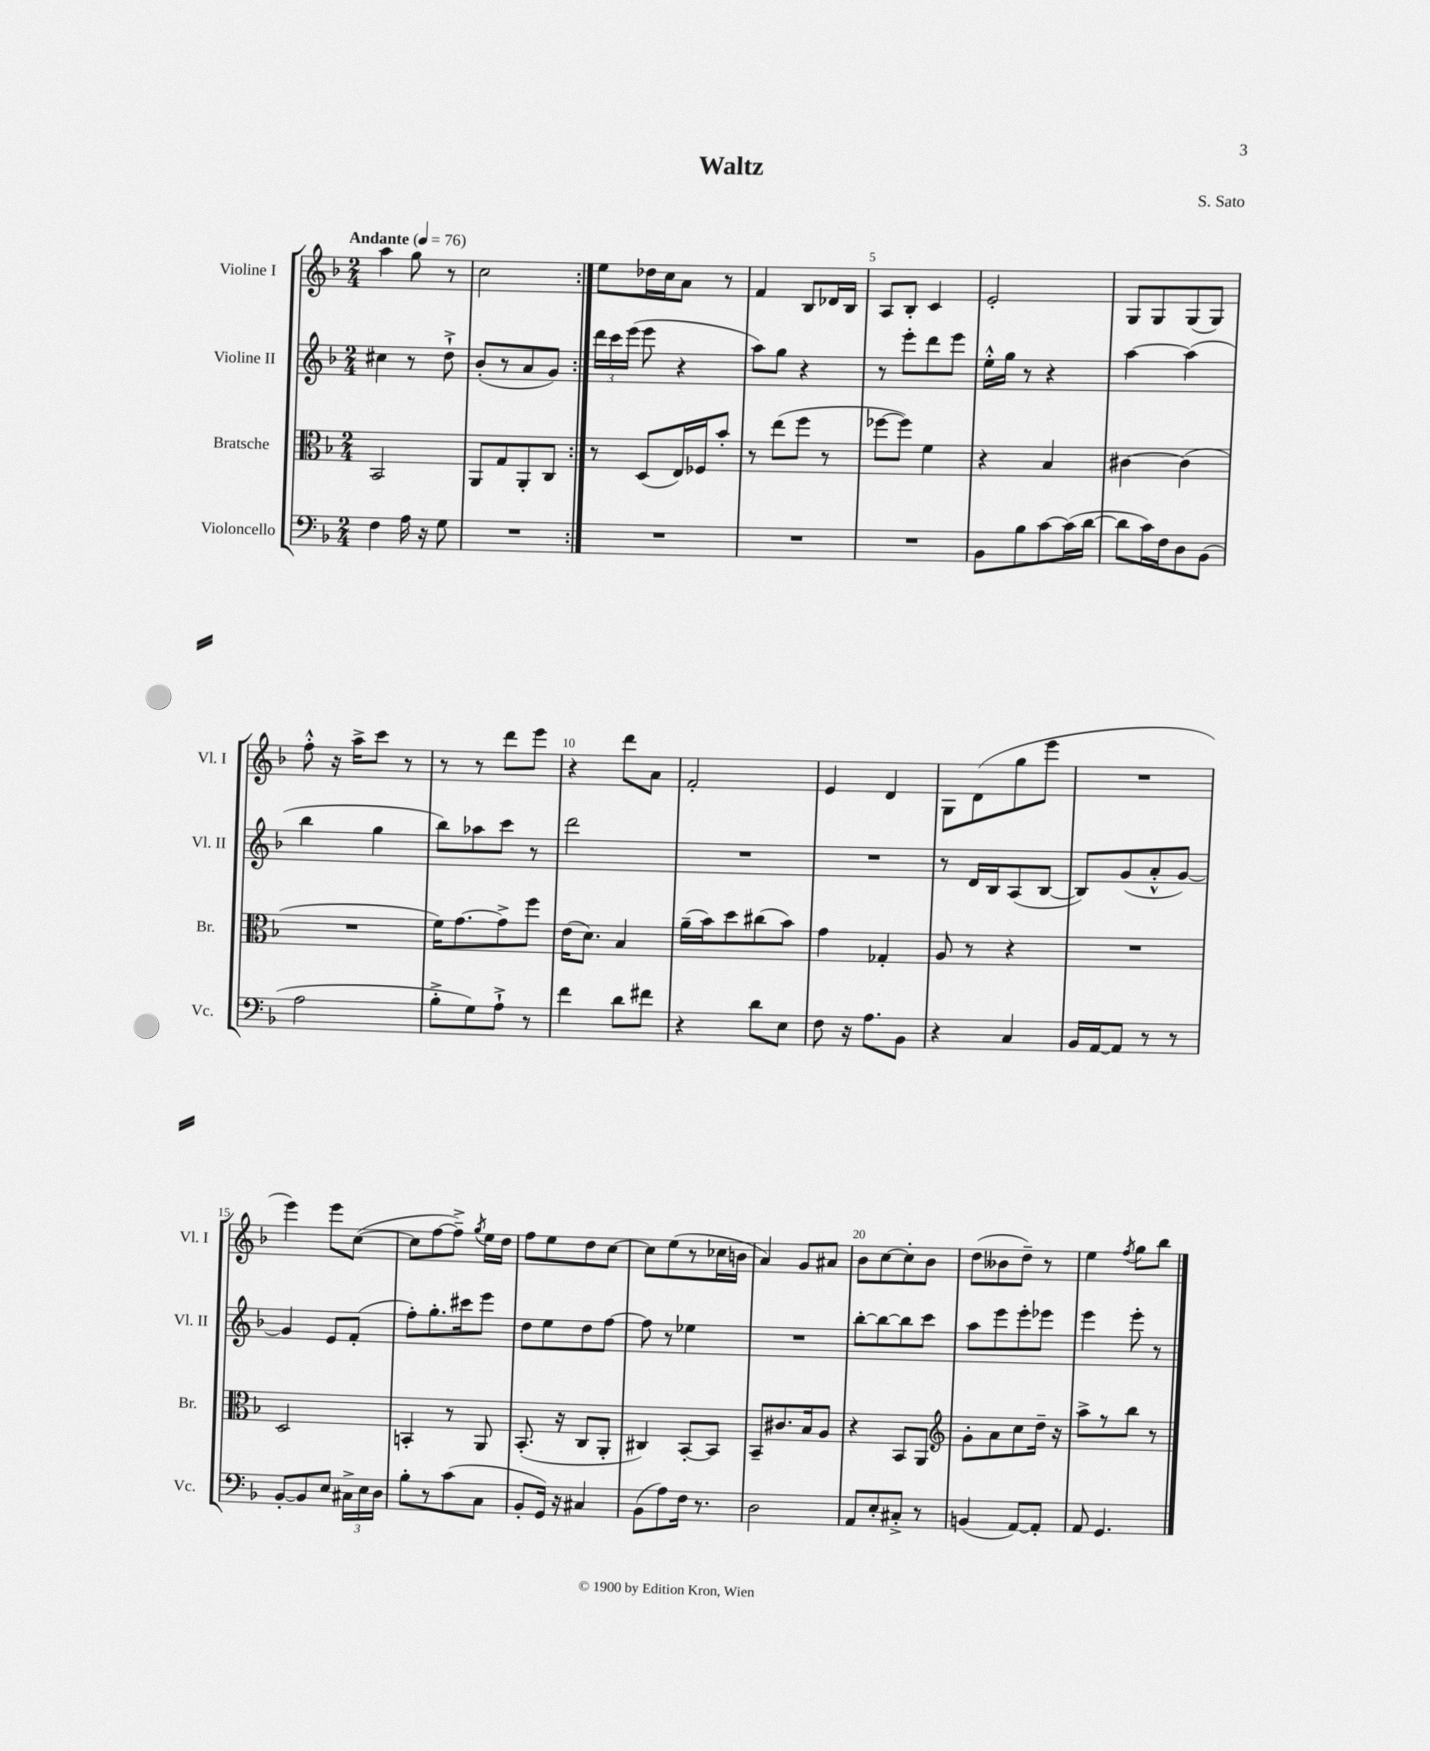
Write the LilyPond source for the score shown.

\header { title = "Waltz" composer = "S. Sato" }
<<
\new StaffGroup <<
\new Staff = "s0" \with { instrumentName = "Violine I" shortInstrumentName = "Vl. I" } {
    \clef treble \key f \major \numericTimeSignature \time 2/4 \tempo "Andante" 4 = 76
    \autoBeamOff \repeat volta 2 { a''4 g''8 r8 |
    c''2 | }
    e''8[ des''16 c''16 a'8] r8 |
    f'4 bes8[ des'16 bes16] |
    a8[ bes8]-. c'4 |
    e'2-. |
    g8[ g8 g8( g8]) |
    f''8-.-^ r16 a''16[-> c'''8] r8 |
    r8 r8 d'''8[ e'''8] |
    r4 d'''8[ a'8] |
    f'2-. |
    e'4 d'4 |
    g8[ d'8( g''8 e'''8] |
    R2 |
    e'''4) e'''8[ c''8]~( |
    c''8[ f''8~ f''8]--->) \acciaccatura { g''8 } e''16[ d''16] |
    f''8[ e''8 d''8 c''8]~ |
    c''8[ e''8( r8 ces''16 b'16] |
    a'4) g'8[ ais'8] |
    bes'8[ c''8~ c''8-. bes'8] |
    d''8[( beses'8 d''8]--) r8 |
    e''4 \acciaccatura { f''8 } g''8[ bes''8] \bar "|." |
}
\new Staff = "s1" \with { instrumentName = "Violine II" shortInstrumentName = "Vl. II" } {
    \clef treble \key f \major \numericTimeSignature \time 2/4
    \autoBeamOff \repeat volta 2 { cis''4 r8 d''8-!-> |
    bes'8[-.( r8 a'8 g'8]) | }
    \tuplet 3/2 { d'''16[ c'''16 e'''16]( } e'''8 r4 |
    a''8[) g''8] r4 |
    r8 e'''8[-. d'''8 e'''8] |
    e''16[-.-^ g''16] r8 r4 |
    a''4~ a''4( |
    bes''4 g''4 |
    bes''8[) aes''8 c'''8] r8 |
    d'''2 |
    R2 |
    R2 |
    r8 d'16[ bes16 a8( bes8]~ |
    bes8[) g'8( a'8-.-^ g'8]~) |
    g'4 e'8[ f'8]-.( |
    f''8[-.) g''8.-. cis'''16 e'''8] |
    d''8[ e''8 d''8 f''8]~ |
    f''8 r8 ees''4 |
    R2 |
    bes''8[~-. bes''8~ bes''8 c'''8] |
    a''8[ e'''8 e'''8-. ees'''8] |
    e'''4 e'''8-. r8 \bar "|." |
}
\new Staff = "s2" \with { instrumentName = "Bratsche" shortInstrumentName = "Br." } {
    \clef alto \key f \major \numericTimeSignature \time 2/4
    \autoBeamOff \repeat volta 2 { bes,2 |
    a,8[ g8 a,8-. c8] | }
    r8 d8[( e16) fes16 bes'8]-. |
    r8 e''8[( f''8] r8 |
    fes''8[~ fes''8]) f'4 |
    r4 bes4 |
    cis'4~ cis'4( |
    R2 |
    f'16[) g'8.~ g'8-> f''8] |
    e'16[( d'8.]) bes4 |
    a'16[--( bes'16) d''8 cis''8( bes'8]) |
    g'4 ges4-. |
    a8 r8 r4 |
    R2 |
    d2 |
    b,4-. r8 a,8 |
    bes,8.-.( r16 c8[ a,8]-. |
    cis4) bes,8[~-. bes,8] |
    bes,8[-- cis'8. bes16 a8] |
    r4 bes,8[ a,8] |
    \clef treble g'8[-. a'8 c''8 d''16]-- r16 |
    a''8[-> r8 bes''8] r8 \bar "|." |
}
\new Staff = "s3" \with { instrumentName = "Violoncello" shortInstrumentName = "Vc." } {
    \clef bass \key f \major \numericTimeSignature \time 2/4
    \autoBeamOff \repeat volta 2 { f4 a16 r16 g8 |
    R2 | }
    R2 |
    R2 |
    R2 |
    bes,8[ bes8 c'8~ c'16( d'16]~ |
    d'8[ c'16) f16 d8 bes,8]( |
    a2 |
    bes8[-.-> g8) a8]-!-> r8 |
    f'4 d'8[ fis'8] |
    r4 d'8[ e8] |
    f8 r16 a8.[ bes,8] |
    r4 c4 |
    bes,16[ a,16~ a,8] r8 r8 |
    bes,8[~-. bes,8 e8] \tuplet 3/2 { cis16[-> e16 d16] } |
    bes8[-. r8 c'8( c8] |
    bes,8[-. g,16]) r16 cis4 |
    bes,8[( a8) f16] r8. |
    d2 |
    a,8[ e8-. cis8]-.-> r8 |
    b,4( a,8[~) a,8]-. |
    a,8 g,4. \bar "|." |
}
>>
>>
\layout { \context { \Score \override BarNumber.break-visibility = ##(#f #t #t) barNumberVisibility = #(every-nth-bar-number-visible 5) } }
